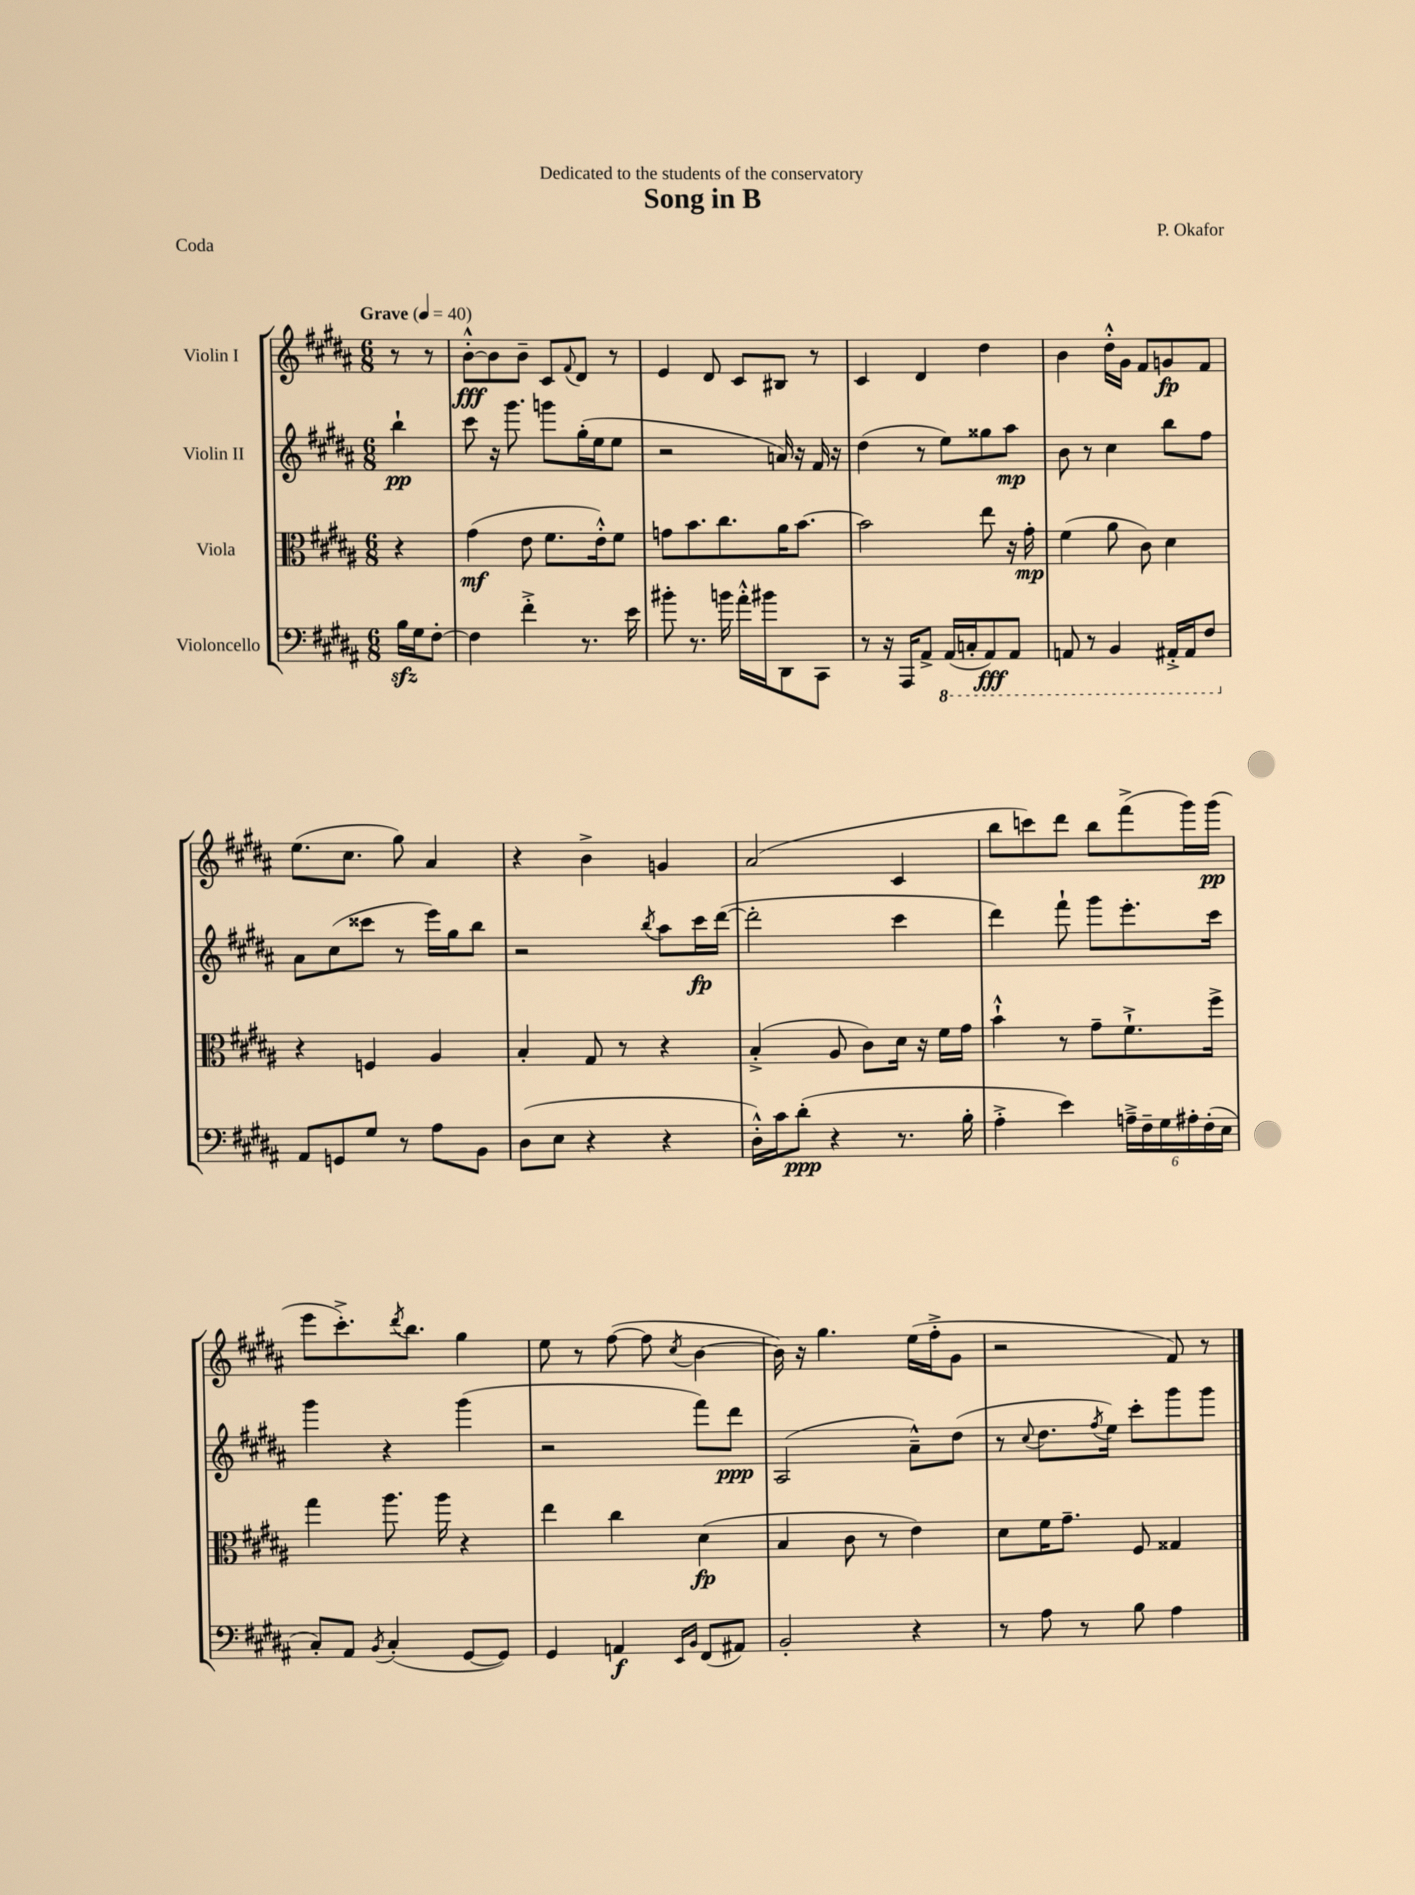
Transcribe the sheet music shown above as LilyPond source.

\header { title = "Song in B" composer = "P. Okafor" dedication = "Dedicated to the students of the conservatory" piece = "Coda" }
<<
\new StaffGroup <<
\new Staff = "s0" \with { instrumentName = "Violin I" } {
    \clef treble \key b \major \numericTimeSignature \time 6/8 \partial 4 \tempo "Grave" 4 = 40
    r8 r8 |
    b'8~-.-^\fff b'8 b'8-- cis'8 \appoggiatura { fis'8 } dis'8 r8 |
    e'4 dis'8 cis'8 bis8 r8 |
    cis'4 dis'4 dis''4 |
    b'4 dis''16-.-^ gis'16 fis'8 g'8\fp fis'8 |
    e''8.( cis''8. gis''8) ais'4 |
    r4 b'4-> g'4 |
    ais'2( cis'4 |
    b''8 c'''8) dis'''8 b''8 fis'''8->( gis'''16) gis'''16\pp( |
    e'''8 cis'''8.-.->) \acciaccatura { dis'''8 } b''8. gis''4 |
    e''8 r8 fis''8~( fis''8 \acciaccatura { cis''8 } b'4~ |
    b'16) r16 gis''4. e''16( fis''16-.-> gis'8 |
    r2 fis'8) r8 \bar "|." |
}
\new Staff = "s1" \with { instrumentName = "Violin II" } {
    \clef treble \key b \major \numericTimeSignature \time 6/8 \partial 4
    b''4-!\pp |
    cis'''8 r16 gis'''8. g'''8 gis''16-.( e''16 e''8 |
    r2 a'16) r16 fis'16 r16 |
    dis''4( r8 e''8) gisis''8 ais''8\mp |
    b'8 r8 cis''4 b''8 fis''8 |
    ais'8 cis''8( cisis'''8 r8 e'''16) gis''16 b''8 |
    r2 \acciaccatura { b''8 } ais''8 cis'''16\fp dis'''16~( |
    dis'''2-. cis'''4 |
    dis'''4) fis'''8-! gis'''8 e'''8.-. cis'''16 |
    gis'''4 r4 gis'''4( |
    r2 fis'''8) dis'''8\ppp |
    ais2( ais'8---^) dis''8( |
    r8 \appoggiatura { cis''8 } dis''8. \acciaccatura { fis''8 } e''16) cis'''8-. gis'''8 gis'''8 \bar "|." |
}
\new Staff = "s2" \with { instrumentName = "Viola" } {
    \clef alto \key b \major \numericTimeSignature \time 6/8 \partial 4
    r4 |
    gis'4\mf( e'8 fis'8. e'16-.-^) fis'8 |
    g'8 b'8. cis''8. ais'16 b'8.~ |
    b'2 e''8 r16 gis'16-.\mp |
    fis'4( ais'8 cis'8) dis'4 |
    r4 f4 ais4 |
    b4-. gis8 r8 r4 |
    b4-.->( ais8 cis'8) dis'16 r16 fis'16 gis'16 |
    b'4-!-^ r8 gis'8-- fis'8.-!-> fis''16-> |
    gis''4 ais''8. ais''16 r4 |
    e''4 cis''4 dis'4\fp( |
    b4 cis'8 r8 e'4) |
    dis'8 fis'16 gis'8.-- fis8 gisis4 \bar "|." |
}
\new Staff = "s3" \with { instrumentName = "Violoncello" } {
    \clef bass \key b \major \numericTimeSignature \time 6/8 \partial 4
    b16\sfz gis16 fis8~-. |
    fis4 fis'4-.-> r8. e'16 |
    bis'8-. r8. b'16 ais'16-.-^ bis'16 dis,8 cis,8 |
    r8 r16 ais,,16 ais,8-> \ottava #-1 ais,,16( c,16-. ais,,8\fff) ais,,8 |
    a,,8 r8 b,,4 ais,,16-.-> ais,,16 fis,8 \ottava #0 |
    ais,8 g,8 gis8 r8 ais8 b,8 |
    dis8( e8 r4 r4 |
    dis16-.-^) cis'16 dis'8-.\ppp( r4 r8. b16-. |
    ais4-.-> e'4) \tuplet 6/4 { a16---> fis16-- gis16 ais16-. fis16-.( e16 } |
    cis8-.) ais,8 \acciaccatura { b,8 } cis4-.( gis,8~ gis,8) |
    gis,4 a,4\f \grace { e,16 b,16 } fis,8( ais,8) |
    b,2-. r4 |
    r8 ais8 r8 b8 ais4 \bar "|." |
}
>>
>>
\layout { \context { \Score \remove "Bar_number_engraver" } }
